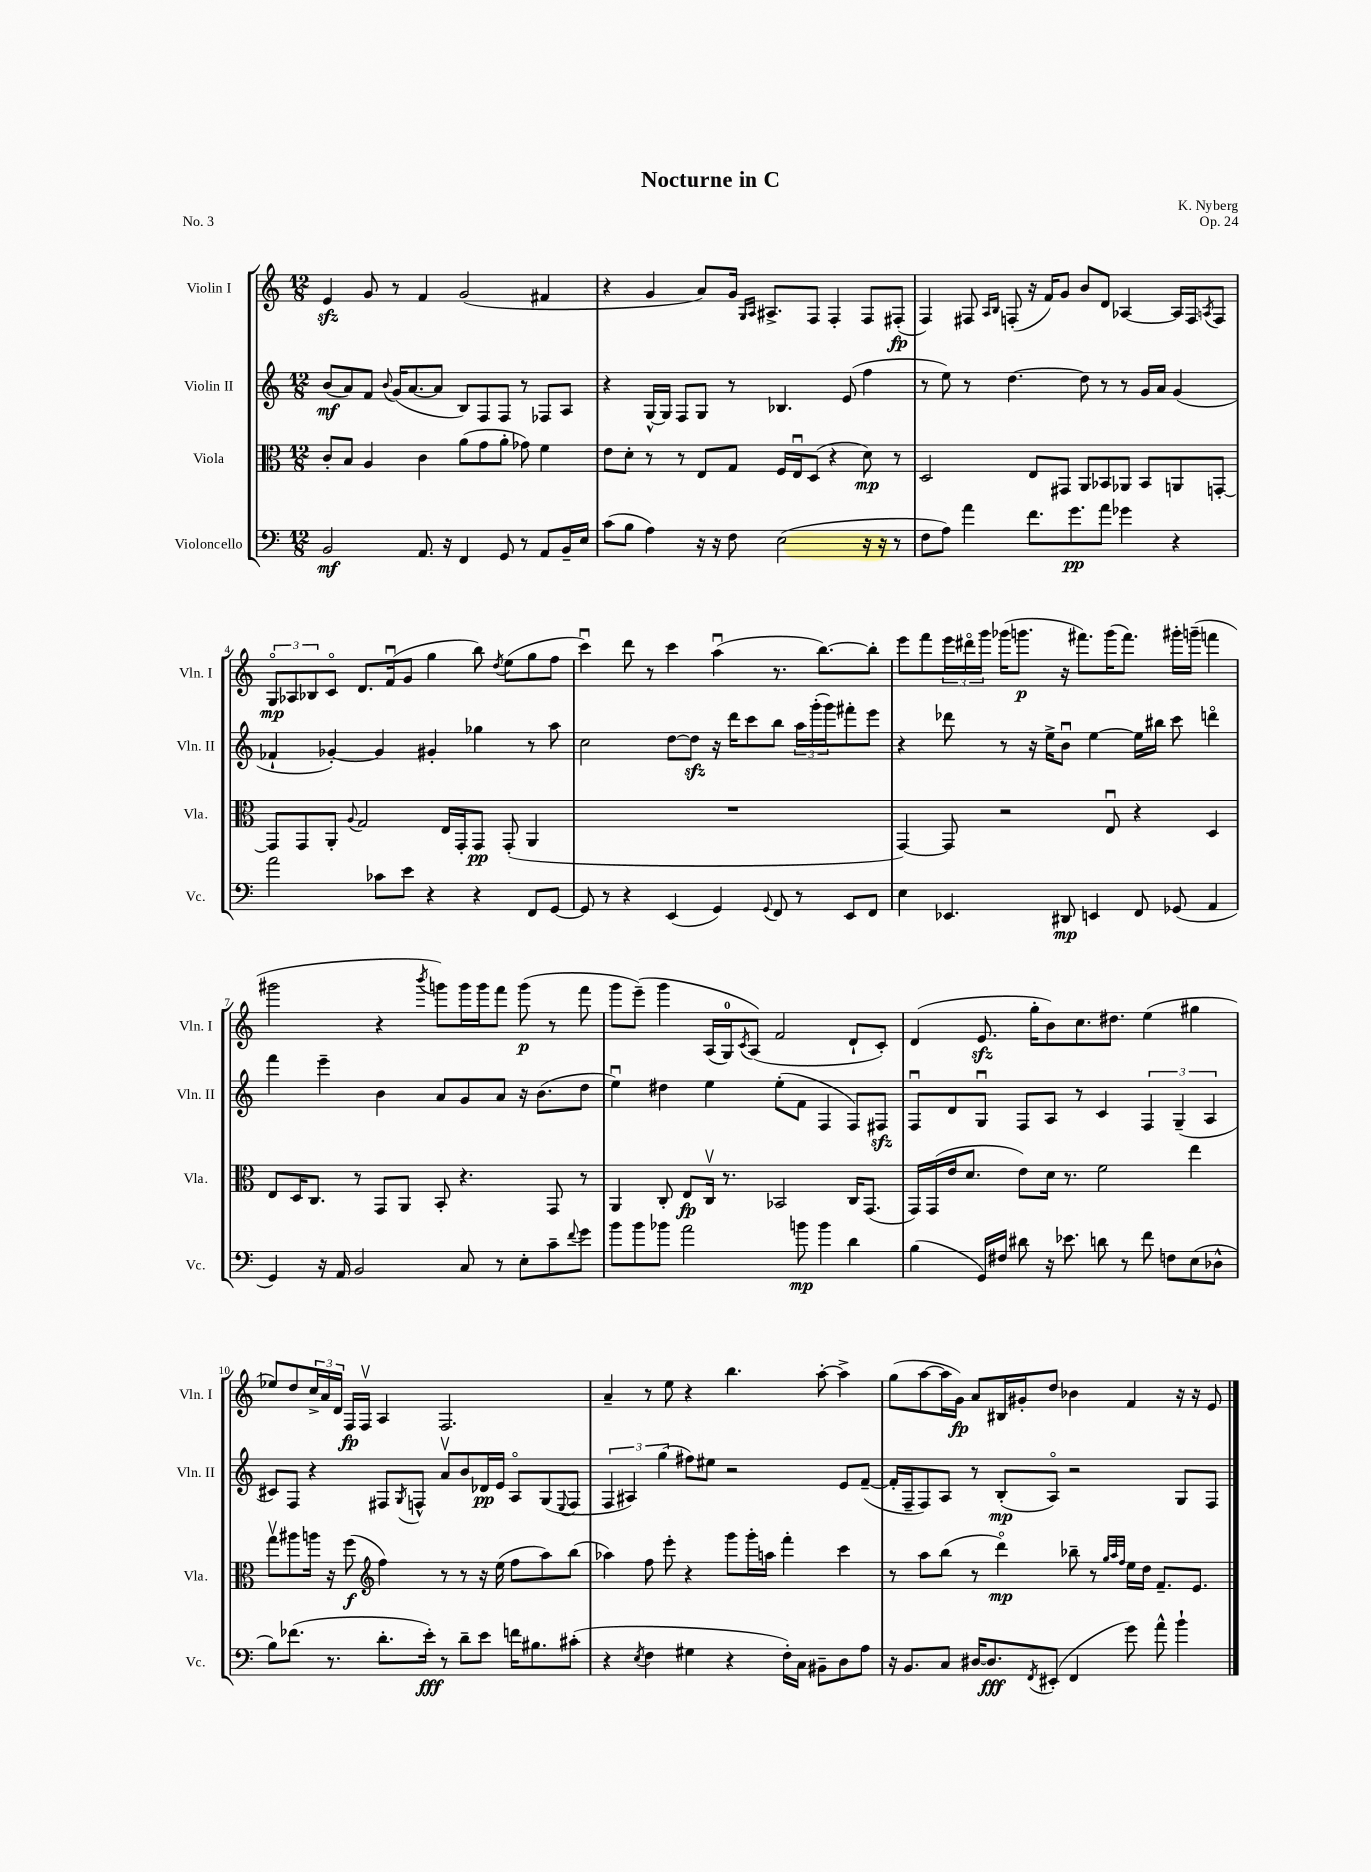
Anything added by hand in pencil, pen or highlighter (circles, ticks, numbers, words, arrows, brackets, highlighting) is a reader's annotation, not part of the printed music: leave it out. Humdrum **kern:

**kern	**kern	**kern	**kern
*staff4	*staff3	*staff2	*staff1
*clefF4	*clefC3	*clefG2	*clefG2
*k[]	*k[]	*k[]	*k[]
*M12/8	*M12/8	*M12/8	*M12/8
2BB	8c'	(8b	4e
.	8B	8a)	.
.	4A	8f	8g
.	.	8qqb	.
.	.	(16g	8r
.	.	[8.a	.
8.AA	4c	.	4f
.	.	8a]	.
16r	.	.	.
4FF	(8a	8B)	(2g
.	8g	8F	.
8GG	8a'	8F	.
8r	8g-)	8r	.
8AA	4f	8F-	4f#
16BB~	.	8A	.
16E	.	.	.
=	=	=	=
(8c	8e	4r	4r
8B	8d'	.	.
4A)	8r	[16G^^	4g
.	.	16G]	.
.	8r	8F	.
16r	8E	8G	8a)
16r	.	.	.
8F	8G	8r	16g
.	.	.	16qqG
.	.	.	16qqA
.	.	.	8.A#^
(2E	16F	4.B-	.
.	16Eu	.	.
.	(8D	.	8F
.	4r	.	4F'
.	.	(8e	.
16r	8d)	4ff	8F
16r	.	.	.
8r	8r	.	(8F#'
=	=	=	=
8F	2D	8r	4F)
8A)	.	8ee)	.
4a	.	8r	8F#
.	.	.	16qqA
.	.	.	16qqB
.	.	[4.dd	(8F'
8.f	8E	.	16r
.	.	.	16f)
.	8GG#	.	8g
8.g	.	.	.
.	8AA	8dd]	8b
8a	8BB-	8r	8d
4g-	8AA-	8r	[4A-
.	8BB-	16g	.
.	.	16a	.
4r	8AA	(4g	16A-]
.	.	.	16F
.	.	.	8qA
.	[8GG'	.	8F
=	=	=	=
2a	8GG]	4f-`	12Go
.	.	.	12A-
.	8GG	.	.
.	.	.	12B-
.	8AA'	[4g-')	8co
.	8qqA	.	.
.	2G	.	8.d
8c-	.	4g-]	.
.	.	.	(16fu
8e	.	.	8g
4r	.	4g#'	4gg
.	16E	.	.
.	16GG'	.	.
4r	8GG	4gg-	8bb)
.	.	.	8qdd
.	(8GG'	.	(8ee
8FF	4AA	8r	8gg
[8GG	.	8aa	8ff
=	=	=	=
8GG]	1.r	2cc	4cccu)
8r	.	.	.
4r	.	.	8ddd
.	.	.	8r
(4EE	.	[8dd	4ccc
.	.	8dd]	.
4GG)	.	16r	(4aau
.	.	16ddd	.
.	.	8ccc	.
8qqGG	.	.	.
8FF	.	8bb	8.r
8r	.	24aa	.
.	.	(24ggg'	.
.	.	.	[8.bb)
.	.	24ggg)	.
8EE	.	8fff#'	.
8FF	.	8eee	8bb']
=	=	=	=
4E	[4GG)	4r	8eee
.	.	.	8fff
4.EE-	8GG]	8ddd-	24eee
.	.	.	24ddd#o
.	.	.	24ggg
.	2r	8r	(16ggg-
.	.	.	8.ggg
.	.	16r	.
.	.	16ee^	.
8DD#	.	8bu	16r
.	.	.	8.fff#)
4EE	.	[4ee	.
.	8Eu	.	(16ggg
.	.	.	8.fff#)
8FF	4r	16ee]	.
.	.	16bb#	.
(8GG-	.	8ccc	16ggg#'
.	.	.	(16ggg~
4AA	4D	4dddo	4fff
=	=	=	=
4GG)	8E	4fff	2ggg#
.	16D	.	.
.	8.C	.	.
16r	.	4eee~	.
16AA	.	.	.
2BB	8r	.	.
.	8GG	4b	4r
.	8AA	.	.
.	.	.	8qbbb
.	8BB'	8a	8ggg)
8C	4.r	8g	16ggg
.	.	.	16ggg
8r	.	8a	8fff
8E'	.	16r	(8ggg
.	.	(8.b	.
8c~	8GG	.	8r
8qqf	.	.	.
8g	8r	8dd	8fff
=	=	=	=
8b	4AA	4eeu)	8ggg
8b	.	.	&(8eee~)
8b-	8C'	4dd#	4ggg
2a	8E	.	.
.	16Cv	4ee	(16A
.	8.r	.	16G)
.	.	.	8qc
.	.	.	(8A&)
.	2BB-	(8ee'	2f
8b	.	8f	.
4b	.	4F	.
4d	16C	8F)	8d`
.	(8.GG	.	.
.	.	8F#	8c')
=	=	=	=
(4B	16GG)	8Fu	(4d
.	(16GG	.	.
.	16e	8d	.
.	8.d	.	.
16GG)	.	8Gu	8.e
16F#	.	.	.
8d#	8e)	8F	.
.	.	.	16gg'
16r	16d	8A	8b)
8.e-	8.r	.	.
.	.	8r	8.cc
8d	2f	4c	.
.	.	.	8.dd#
8r	.	.	.
8f	.	6F	(4ee
8F	.	.	.
.	.	(6G~	.
(8E	4ee	.	4gg#
.	.	6A	.
8D-^^	.	.	.
=	=	=	=
8B)	8ggv	8c#)	8ee-)
(8.f-	8aa#	8F	8dd
.	16aa	4r	24cc^
.	.	.	24a
8.r	16r	.	.
.	.	.	24d
.	(8ff	.	16F
.	.	.	16Fv
*	*clefG2	*	*
8.d'	4ff)	8F#	4A
.	.	8qG	.
.	.	8F^^	.
16e')	.	.	.
8r	8r	8av	2.F
8d~	8r	8b	.
8e	16r	16d-	.
.	(16ee	16e	.
16f	8ff	8Ao	.
8.B#	.	.	.
.	8aa)	(8G	.
.	.	8qqE	.
(8c#'	(8bb	8F	.
=	=	=	=
4r	4aa-)	6F	4a~
.	.	6A#)	.
8qE	.	.	.
4F	8ff	.	8r
.	.	(6gg	.
.	8eee'	.	8ee
4G#	4r	8ff#)	4r
.	.	8ee#	.
4r	8ggg	2r	4.bb
.	16ggg'	.	.
.	16aa	.	.
16F')	4fff'	.	.
16C	.	.	.
8BB#~	.	.	[8aa'
8D	4ccc	8e	4aa^]
8A	.	([8f~	.
=	=	=	=
16r	8r	16f']	(8gg
8.BB	.	16F~	.
.	8aa	8F)	[8aa
8C	(8bb	8A	16aa]
.	.	.	16g)
[16D#	8r	8r	8a
8.D#]	.	.	.
.	4dddo)	(8B'	16B#
.	.	.	16g#'
8qFF	.	.	.
(8EE#'	.	8Ao)	8dd
4FF	8bb-~	2r	4b-
.	8r	.	.
.	32qqgg	.	.
.	32qqaa	.	.
.	32qqff	.	.
8g)	16ee	.	4f
.	16dd	.	.
8a^^	8.f~	.	.
4b`	.	8G	16r
.	8.e	.	16r
.	.	8F	8e
==	==	==	==
*-	*-	*-	*-
